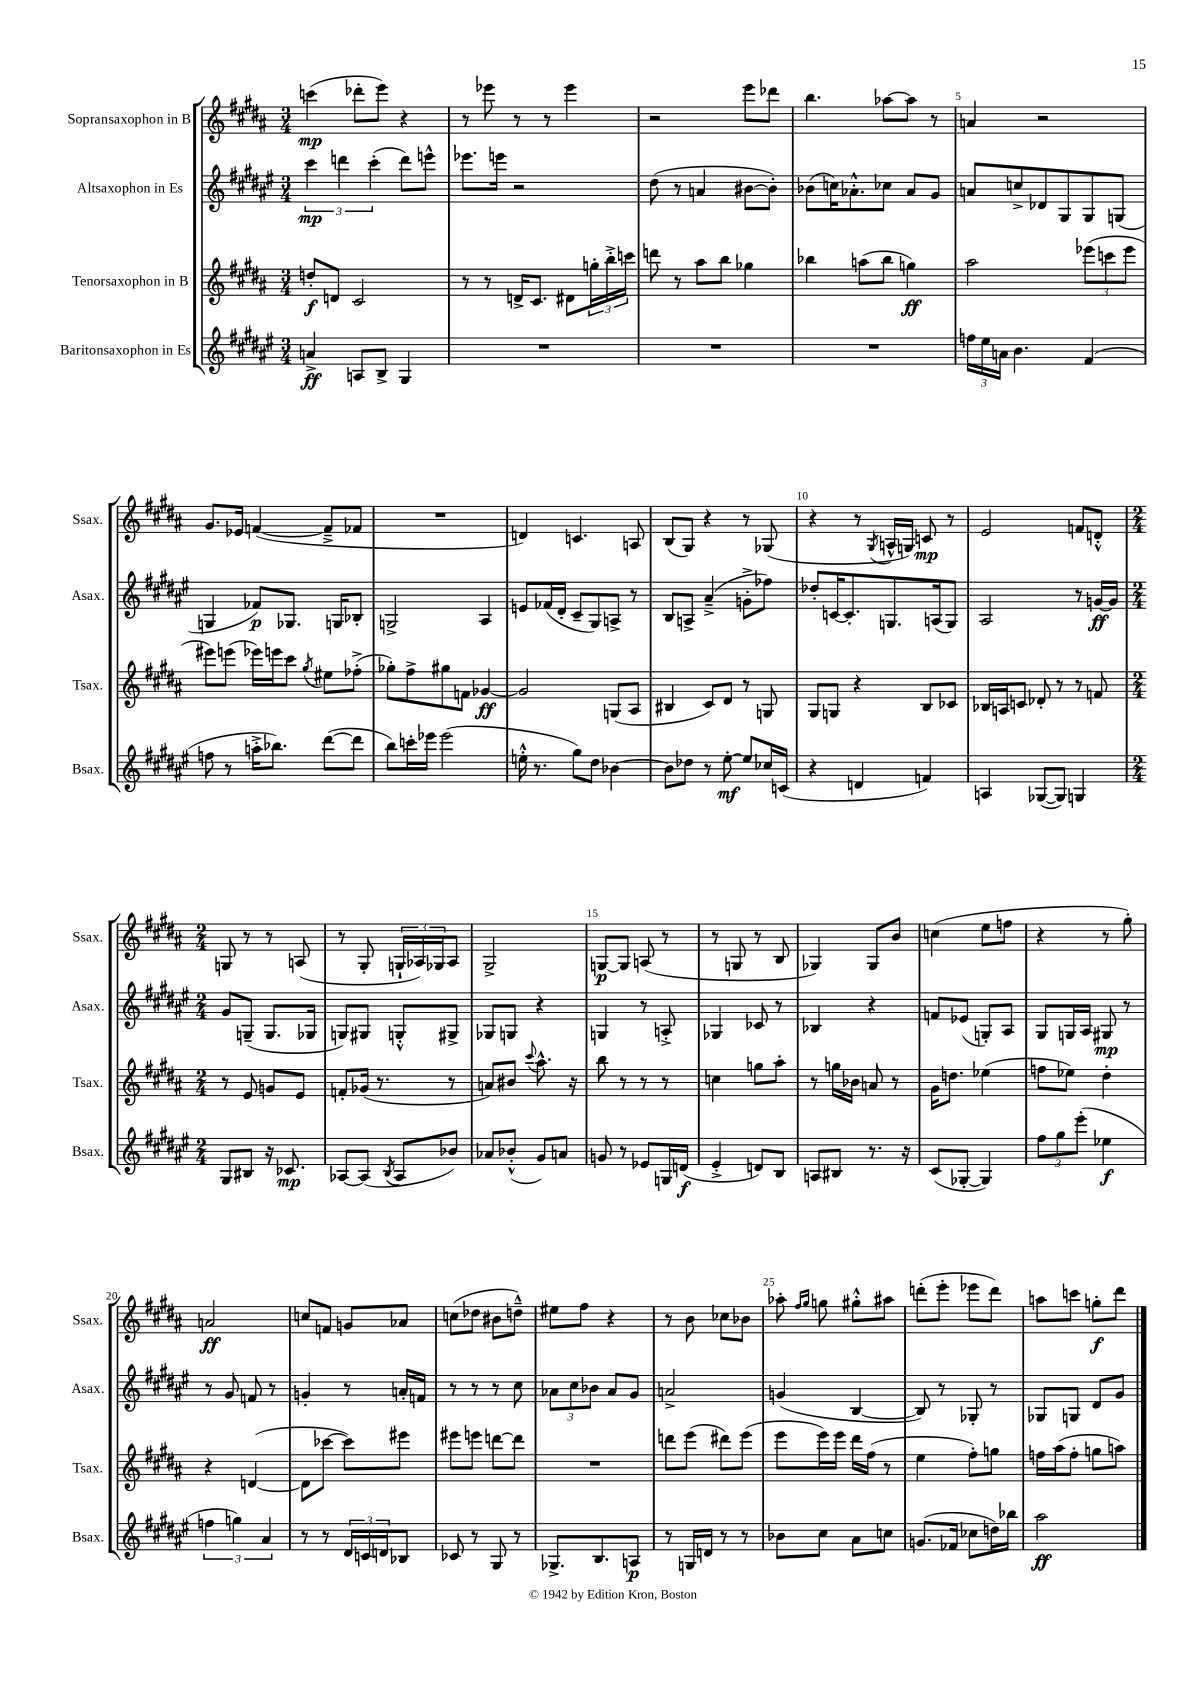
<<
\new StaffGroup <<
\new Staff = "s0" \with { instrumentName = "Sopransaxophon in B" shortInstrumentName = "Ssax." } {
    \clef treble \key b \major \numericTimeSignature \time 3/4
    c'''4\mp( des'''8-. e'''8) r4 |
    r8 ees'''8 r8 r8 ees'''4 |
    r2 e'''8 des'''8 |
    b''4. aes''8~ aes''8 r8 |
    a'4 r2 |
    gis'8. ees'16 f'4~( f'8---> fes'8 |
    R2. |
    d'4) c'4. a8 |
    b8( gis8) r4 r8 ges8( |
    r4 r8 \acciaccatura { gis8 } a16-^ g16) c'8\mp r8 |
    e'2 f'8 d'8-.-^ |
    \numericTimeSignature \time 2/4 g8 r8 r8 a8( |
    r8 gis8-. \tuplet 3/2 { g16-! aes16) ges16 } aes8 |
    gis2-> |
    g8~\p g8 a8( r8 |
    r8 g8 r8 b8 |
    ges4) ges8 b'8 |
    c''4( e''8 f''8 |
    r4 r8 gis''8-.) |
    a'2\ff |
    c''8 f'8 g'8 aes'8 |
    c''8( des''8 bis'8 d''8---^) |
    eis''8 fis''8 r4 |
    r8 b'8 ces''8 bes'8 |
    aes''8-. \grace { fis''16 gis''16 } g''8 gis''8-.-^ ais''8 |
    d'''8-.( e'''8-. ees'''8 d'''8) |
    a''8 c'''8 g''8-.\f dis'''8 \bar "|." |
}
\new Staff = "s1" \with { instrumentName = "Altsaxophon in Es" shortInstrumentName = "Asax." } {
    \clef treble \key fis \major \numericTimeSignature \time 3/4
    \tuplet 3/2 { cis'''4\mp d'''4 cis'''4-.( } d'''8) e'''8-^ |
    ees'''8. e'''16 r2 |
    dis''8( r8 a'4 bis'8~ bis'8-.) |
    bes'8( c''16) aes'8.-.-^ ces''8 aes'8 gis'8 |
    a'8 c''8-> des'8 gis8 gis8 g8( |
    g4 fes'8\p) ges8. g16 bes8-. |
    g2-> ais4 |
    e'8 fes'16( dis'16-. cis'8-- gis8) a8-> r8 |
    b8 a8-> ais'4--->( g'8-.-> fes''8) |
    des''8-. c'16~ c'8.-. g8. a16( g8) |
    ais2 r8 g'16~\ff g'16 |
    \numericTimeSignature \time 2/4 gis'8 g8--( g8. ges16 |
    g8) gis8 g8-.-^ gis8-> |
    ges8 g8 r4 |
    g4 r8 a8-.-> |
    ges4 ces'8 r8 |
    bes4 r4 |
    f'8 ees'8( g8-.) ais8 |
    gis8 g16 ais16 gis8\mp r8 |
    r8 gis'8 f'8 r8 |
    g'4-. r8 a'16-. f'16 |
    r8 r8 r8 cis''8 |
    \tuplet 3/2 { aes'8 cis''8 bes'8 } aes'8 gis'8 |
    a'2-> |
    g'4( b4~ |
    b8) r8 ges8-. r8 |
    ges8 g8 dis'8 gis'8 \bar "|." |
}
\new Staff = "s2" \with { instrumentName = "Tenorsaxophon in B" shortInstrumentName = "Tsax." } {
    \clef treble \key b \major \numericTimeSignature \time 3/4
    d''8-.\f d'8 cis'2 |
    r8 r8 d'16-> cis'8. dis'8 \tuplet 3/2 { g''16-. b''16-.-> c'''16 } |
    d'''8 r8 ais''8 b''8 ges''4 |
    bes''4 a''8( bes''8 g''4\ff) |
    ais''2 \tuplet 3/2 { ees'''8( c'''8 ees'''8 } |
    eis'''8) e'''8( ees'''16) e'''16 cis'''8 \acciaccatura { gis''8 } eis''8 fes''8-.->( |
    ges''8-.) fis''8-> gis''8 f'8 ges'4~\ff |
    ges'2 g8( ais8 |
    bis4 cis'8) dis'8 r8 g8 |
    gis8 g8 r4 b8 ces'8 |
    bes16 a16 c'8 des'8-. r8 r8 f'8 |
    \numericTimeSignature \time 2/4 r8 e'8 g'8 e'8 |
    f'8-. ges'16( r8. r8 |
    a'8) bis'8 \appoggiatura { cis'''8 } ais''8.-^ r16 |
    b''8 r8 r8 r8 |
    c''4 g''8 ais''8-. |
    r8 g''16 bes'16 a'8 r8 |
    gis'16 d''8. ees''4( |
    f''8 ees''8) dis''4-. |
    r4 d'4~( |
    d'8 ces'''8~ ces'''8) eis'''8 |
    eis'''8 e'''8 d'''8~ d'''8 |
    R2 |
    d'''8 e'''8( dis'''8) e'''8( |
    e'''8 e'''16) e'''16 dis'''16 fis''16( r8 |
    e''4 fis''8-.) g''8 |
    f''16 ais''16( f''8-. g''8 a''8) \bar "|." |
}
\new Staff = "s3" \with { instrumentName = "Baritonsaxophon in Es" shortInstrumentName = "Bsax." } {
    \clef treble \key fis \major \numericTimeSignature \time 3/4
    a'4->\ff a8 b8-> gis4 |
    R2. |
    R2. |
    R2. |
    \tuplet 3/2 { f''16 eis''16 a'16 } b'4. fis'4( |
    f''8 r8 a''16-.-> bes''8.) dis'''8~( dis'''8 |
    b''8) c'''16-. ees'''16 ees'''2( |
    e''16-.-^ r8. gis''8) dis''8 bes'4~ |
    bes'8 des''8 r8 eis''8~-.\mf eis''8 ces''16 c'16( |
    r4 d'4 f'4) |
    a4 ges8~( ges8) g4 |
    \numericTimeSignature \time 2/4 gis8 bis8 r16 ces'8.\mp |
    aes8~ aes8( \acciaccatura { b8 } aes8 bes'8) |
    aes'8 bes'8-.-^( gis'8) a'8 |
    g'8 r8 ees'8 g16 d'16\f( |
    eis'4-.-> d'8) b8 |
    a8 bis8 r8. r16 |
    cis'8( ges8~-. ges4) |
    \tuplet 3/2 { fis''8 gis''8 eis'''8-.( } ees''4\f |
    \tuplet 3/2 { f''4 g''4) ais'4 } |
    r8 r8 \tuplet 3/2 { dis'16 c'16 d'16 } bes8 |
    ces'8 r8 gis8 r8 |
    ges8.-> b8. a8\p |
    r8 g16 d'16 r8 r8 |
    bes'8 cis''8 ais'8 c''8 |
    g'8.( fes'16 ces''8 d''16) bes''16 |
    ais''2\ff \bar "|." |
}
>>
>>
\layout { \context { \Score \override BarNumber.break-visibility = ##(#f #t #t) barNumberVisibility = #(every-nth-bar-number-visible 5) } }
